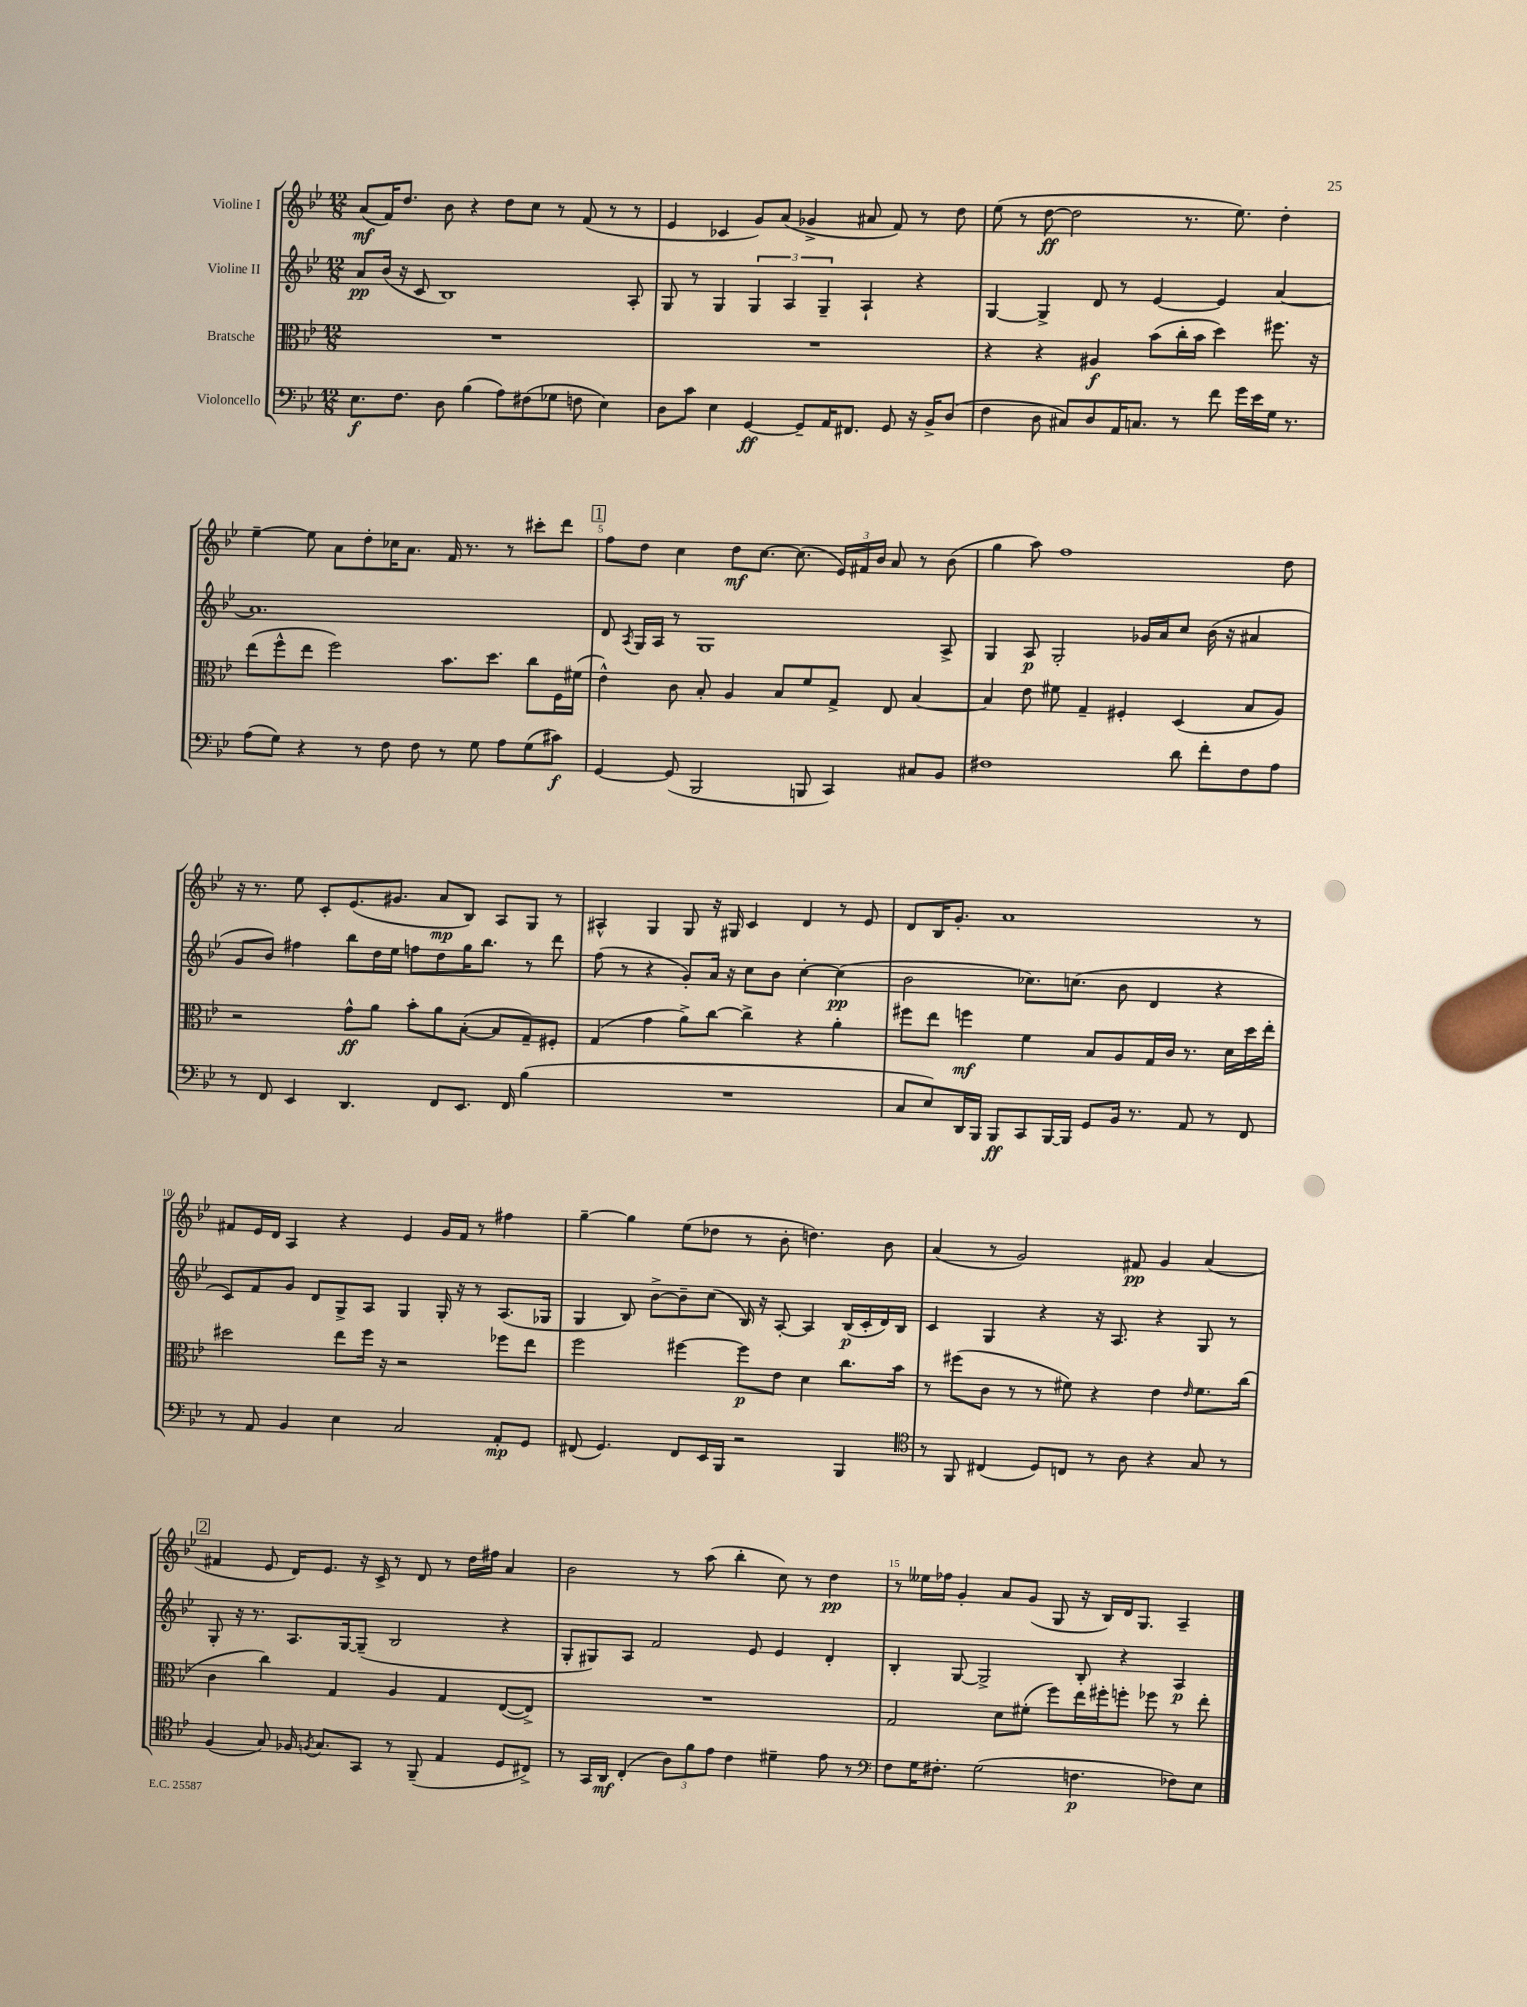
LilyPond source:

<<
\new StaffGroup <<
\new Staff = "s0" \with { instrumentName = "Violine I" } {
    \clef treble \key bes \major \numericTimeSignature \time 12/8
    \autoBeamOff a'8[\mf( f'16) d''8.] bes'8 r4 d''8[ c''8] r8 f'8( r8 r8 |
    ees'4 ces'4 g'8[) a'8]( ges'4-> ais'8 f'8) r8 d''8 |
    ees''8( r8 d''8~\ff d''2 r8. ees''8.) d''4-. |
    ees''4~-- ees''8 a'8[ d''8-. ces''16 a'8.] f'16 r8. r8 cis'''8[-. d'''8] |
    \mark \markup { \box "1" } f''8[ d''8] c''4 d''8[\mf c''8.]~ c''8.( \tuplet 3/2 { ees'16[) fis'16 bes'16] } a'8 r8 bes'8( |
    g''4 a''8) f''1 d''8 |
    r16 r8. ees''8 c'8[-. ees'8.( gis'8.] a'8[\mp bes8]) a8[ g8] r8 |
    ais4-^ g4 g8 r16 gis16 c'4 d'4 r8 ees'8 |
    d'8[ bes16 g'8.]-. a'1 r8 |
    fis'8[ ees'16 d'16] a4 r4 ees'4 g'16[ fis'16] r8 fis''4 |
    g''4~-- g''4 ees''8[( des''8] r8 bes'8-. d''4.) bes'8 |
    a'4( r8 g'2) fis'8\pp g'4 a'4( |
    \mark \markup { \box "2" } fis'4 ees'8 d'16[) ees'8.] r16 c'16-> r8 d'8 r8 d''16[ fis''16] a'4 |
    bes'2 r8 a''8( bes''4-. c''8) r8 d''4\pp |
    r8 eeses''16[ fes''16] g'4-. a'8[ g'8]( g8 r16 bes16[) d'16 g8.] a4-- \bar "|." |
}
\new Staff = "s1" \with { instrumentName = "Violine II" } {
    \clef treble \key bes \major \numericTimeSignature \time 12/8
    \autoBeamOff a'8[\pp bes'16]( r16 c'8 bes1) a8-. |
    g8 r8 g4 \tuplet 3/2 { g4 a4 g4-- } a4-! r4 |
    g4~ g4-> d'8 r8 ees'4~ ees'4 a'4~ |
    a'1. |
    \mark \markup { \box "1" } d'8 \acciaccatura { a8 } g16[ a16] r8 g1 a8-> |
    g4 a8\p g2-. ges'16[ a'16 c''8] bes'16( r16 ais'4 |
    g'8[ bes'8]) fis''4 bes''8[ d''16 ees''16] f''8[ d''8 g''16 bes''8.] r8 d'''8 |
    f''8( r8 r4 g'8[-.) a'16] r16 c''8[ bes'8] c''4~-. c''4\pp( |
    bes'2 ces''8.[) c''8.]( bes'8 d'4 r4 |
    c'8[) f'8 g'8] d'8[ g8-> a8] g4 g16-. r16 r8 a8.[( ges16] |
    g4 bes8) bes'8[~-> bes'8-- c''8]( bes16) r16 a8~-. a4 bes16[\p( c'16-. d'16) bes16] |
    c'4 g4 r4 r16 a8. r4 g8 r8 |
    \mark \markup { \box "2" } g8-. r16 r8. a8.[ g16~ g8]--( bes2 r4 |
    g8[-. gis8) a8] f'2 ees'8 ees'4 d'4-. |
    bes4-. g8~ g2-> bes8-. r4 a4\p \bar "|." |
}
\new Staff = "s2" \with { instrumentName = "Bratsche" } {
    \clef alto \key bes \major \numericTimeSignature \time 12/8
    \autoBeamOff R1. |
    R1. |
    r4 r4 ais4\f bes'8[( c''16-. bes'16] d''4) fis''8. r16 |
    ees''8[( f''8-^ ees''8] f''2) bes'8.[ d''8.] c''8[ f16 fis'16]( |
    \mark \markup { \box "1" } ees'4-^) c'8 bes8-. a4 bes8[ f'8 g8]-> ees8 bes4~ |
    bes4 ees'8 fis'8 g4-- fis4-. d4( bes8[ a8]) |
    r2 g'8[-^\ff a'8] bes'8[-. a'8 bes8]~-.( bes8[ g8--) fis8]-. |
    g4( g'4 a'8[->) c''8]~ c''4-> r4 a'4-. |
    fis''8[ ees''8] f''4\mf f'4 bes8[ a8 g16 c'16] r8. d'16[ d''16 ees''16]-. |
    dis''2 ees''8[ f''16] r16 r2 fes''8[ ees''8] |
    f''2 fis''4~ fis''8[\p ees'8] d'4 c''8.[ bes'16] |
    r8 fis''8[( c'8] r8 r8 fis'8) r4 ees'4 \grace { ees'16 } fis'8.[ c''16]( |
    \mark \markup { \box "2" } c'4 c''4) g4 a4 g4 ees8[~( ees8]->) |
    R1. |
    g2 d'8[ fis'8]-.( f''8[) ees''16 fis''16-. f''8]-. fes''8 r8 ees''8-. \bar "|." |
}
\new Staff = "s3" \with { instrumentName = "Violoncello" } {
    \clef bass \key bes \major \numericTimeSignature \time 12/8
    \autoBeamOff ees8.[\f f8.] d8 bes4( a8[) fis8( ges8] f8 ees4) |
    d8[ c'8] ees4 g,4~\ff g,8[-- a,16 fis,8.] g,8 r16 bes,16[-> d8]( |
    f4 d8 cis8[) d8 a,16 c8.] r8 f'8 g'16[ ees'16 g16] r8. |
    a8[( g8]) r4 r8 f8 f8 r8 g8 a8[ g8( cis'8]\f) |
    \mark \markup { \box "1" } g,4~ g,8( bes,,2 b,,8 c,4) cis8[ bes,8] |
    fis1 d'8 f'8[-. fis8 a8] |
    r8 f,8 ees,4 d,4. f,8[ ees,8.] f,16 bes4( |
    R1. |
    c8[ ees8) d,16 bes,,16] bes,,8[\ff c,8 bes,,16~ bes,,16] g,8[ bes,16] r8. a,8 r8 f,8 |
    r8 a,8 bes,4 ees4 c2 a,8[-.\mp g,8] |
    fis,8( g,4.) fis,8[ ees,16 bes,,16] r2 bes,,4 |
    \clef tenor r8 f,8 cis4( d8[) c8] r8 a8 r4 g8 r8 |
    \mark \markup { \box "2" } f4( g8) fes16 \acciaccatura { f8 } g8.[ g,8] r8 f,8--( ees4 d8[ cis8]->) |
    r8 g,16[ a,16]\mf c4-.( \tuplet 3/2 { a8[) f'8 ees'8] } c'4 dis'4-- ees'8 r8 |
    \clef bass f8[ g16 fis8.]-. g2( f4.\p fes8[) ees8] \bar "|." |
}
>>
>>
\layout { \context { \Score \override BarNumber.break-visibility = ##(#f #t #t) barNumberVisibility = #(every-nth-bar-number-visible 5) } }
